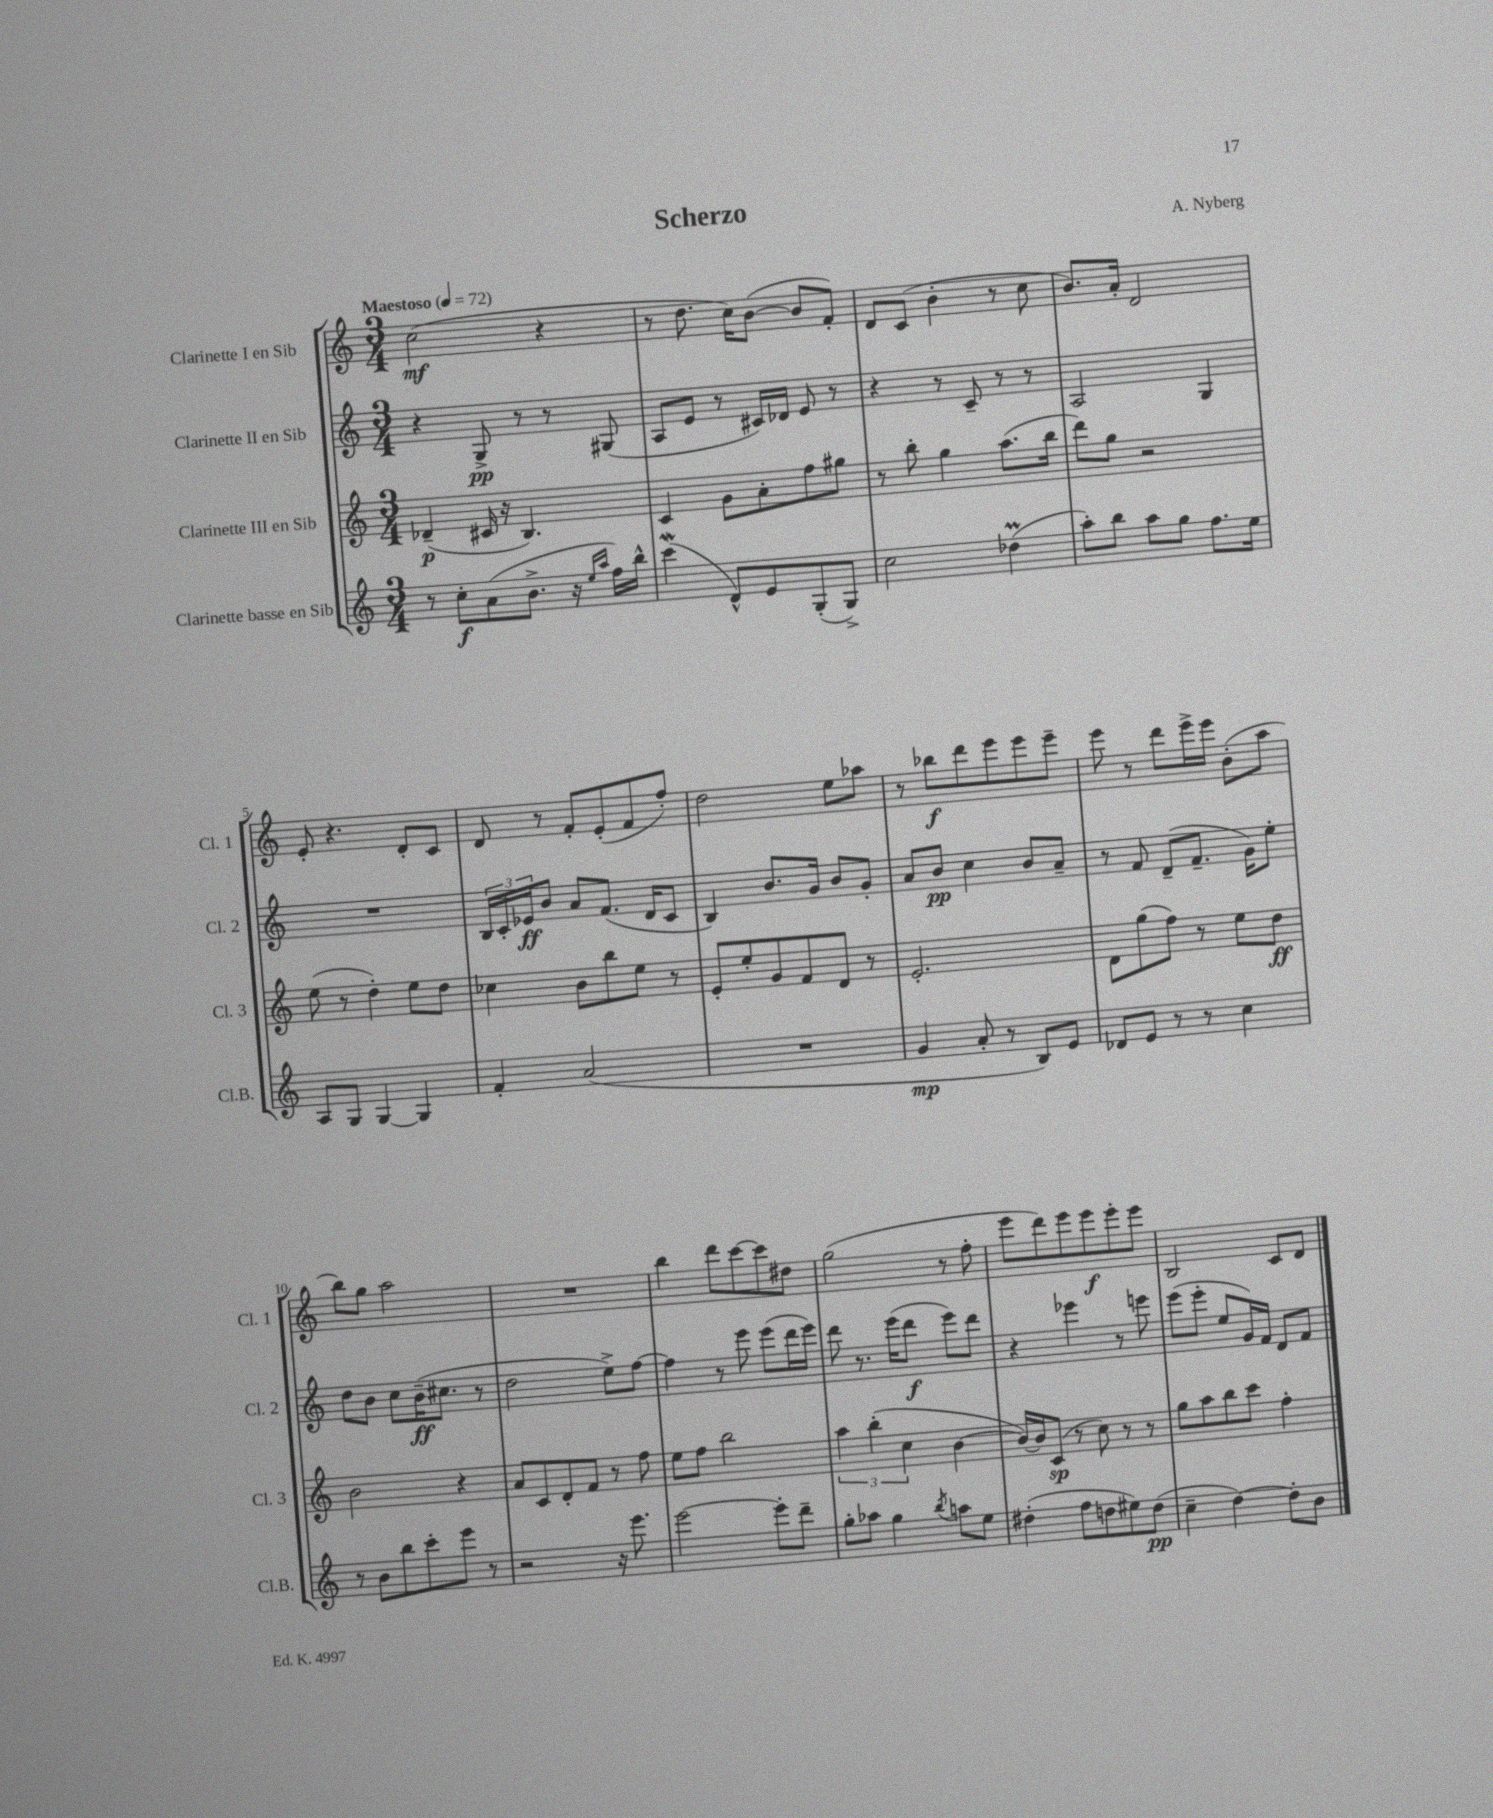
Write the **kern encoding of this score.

**kern	**kern	**kern	**kern
*staff4	*staff3	*staff2	*staff1
*clefG2	*clefG2	*clefG2	*clefG2
*k[]	*k[]	*k[]	*k[]
*M3/4	*M3/4	*M3/4	*M3/4
*MM72	*MM72	*MM72	*MM72
8r	(4d-~	4r	(2cc
8cc'	.	.	.
(8a	16c#	8G^	.
.	16r	.	.
8.b^	4.B)	8r	.
.	.	8r	4r
16r	.	.	.
16qqee	.	.	.
16qqaa	.	.	.
16ff)	.	(8G#	.
16bb^^	.	.	.
=	=	=	=
(4ccc	4c	8A	8r
.	.	8e	8.dd
8d^^)	8g	8r	.
.	.	.	16cc)
8e	8a'	16c#)	([8b
.	.	16d-	.
(8G'	8ff	8e	8b]
8G^)	8gg#	8r	8f')
=	=	=	=
2cc	8r	4r	8d
.	8bb'	.	(8c
.	4gg	8r	4b'
.	.	8c~	.
(4dd-	(8.aa	8r	8r
.	.	8r	8cc
.	16bb	.	.
=	=	=	=
8aa')	8ddd)	2A	8.b)
8bb	8gg	.	.
.	.	.	16a'
8aa	2r	.	2d
8gg	.	.	.
8.ff	.	4G	.
16ee	.	.	.
=	=	=	=
8A	(8ee	2.r	8e'
8G	8r	.	4.r
[4G	4dd')	.	.
4G]	8ee	.	8d'
.	8dd	.	8c
=	=	=	=
4f'	4cc-	24B	8d
.	.	24c'	.
.	.	24e-	.
.	.	8b	8r
(2a	8b	8a	8f'
.	8bb	(8.f	(8e'
.	8ee	.	8f
.	.	16d	.
.	8r	8c	8ff')
=	=	=	=
2.r	8e'	4B)	2dd
.	8ee'	.	.
.	8g	8.b	.
.	8f	.	.
.	.	16g	.
.	8d	8b	8ee
.	8r	8g'	8aa-
=	=	=	=
4g	2.e'	8a	8r
.	.	8b	8bb-
8a'	.	4cc	8ddd
8r	.	.	8eee
8B)	.	8b	8eee
8e	.	8a~	8eee~
=	=	=	=
8d-	8d	8r	8eee
8e	(8gg	8f	8r
8r	8ff)	(8d~	8ddd
8r	8r	8.f~	16eee^
.	.	.	16eee
4cc	8ee	.	(8b'
.	.	16g)	.
.	8dd	8ee'	8aa
=	=	=	=
8r	2b	8dd	8bb)
8b	.	8b	8gg
8bb	.	8cc	2aa
8ccc'	.	(16b~	.
.	.	8.cc#	.
8eee	4r	.	.
8r	.	8r	.
=	=	=	=
2r	8a	2dd	2.r
.	8c	.	.
.	8d'	.	.
.	8f	.	.
16r	8r	8ee^)	.
8.eee	.	.	.
.	8ff	[8ff	.
=	=	=	=
[2eee	8ee	4ff]	4bb
.	8ff	.	.
.	2bb	8r	8ddd
.	.	8eee	[8ccc
8eee']	.	(8eee	8ccc]
8ddd~	.	16ddd	8dd#
.	.	16eee)	.
=	=	=	=
8gg'	6aa	8ddd	(2gg
8aa-	.	8.r	.
.	(6bb'	.	.
4gg	.	.	.
.	.	(16eee	.
.	6cc	.	.
.	.	8ddd	.
8qbb	.	.	.
8aa	[4b	8eee)	8r
8ee	.	8ddd	8ff'
=	=	=	=
(4dd#'	16b_)	4r	8eee
.	16b]	.	.
.	(8c	.	8ddd)
8ff	8r	4eee-	8eee
8dd	8cc)	.	8eee
8ee#)	8r	8r	8eee'
(8dd	8r	8eee	8eee
=	=	=	=
4cc~	8gg	(8eee	2B
.	8aa	8eee'	.
[4dd)	8bb	8ee	.
.	8ccc	16g)	.
.	.	16f	.
8dd']	4ff'	8d	8c
8b	.	8f	8d
==	==	==	==
*-	*-	*-	*-
